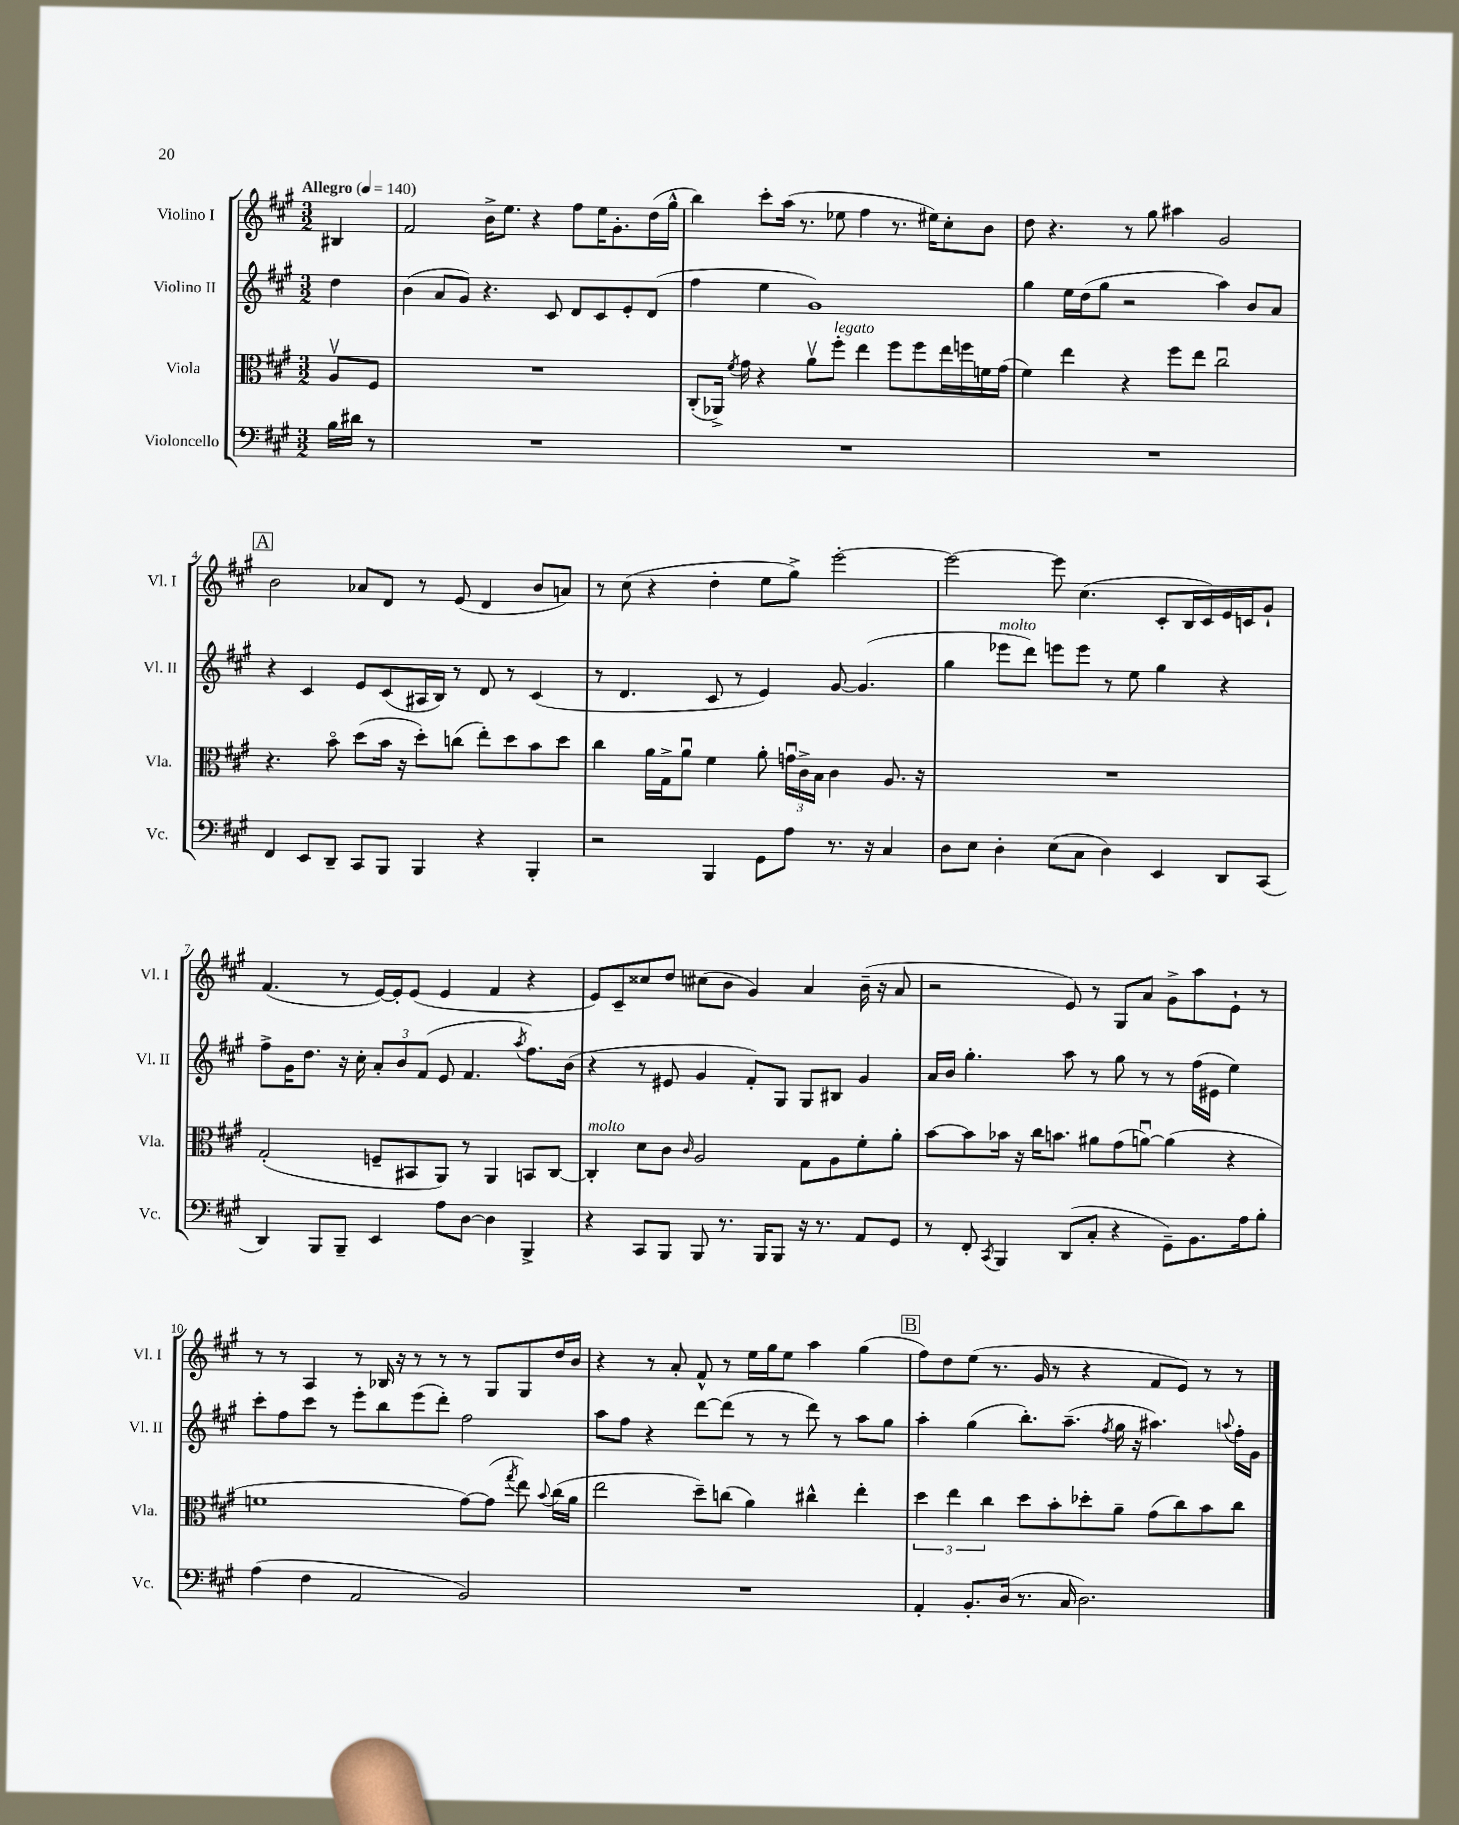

**kern	**kern	**kern	**kern
*part4	*part3	*part2	*part1
*staff4	*staff3	*staff2	*staff1
*I"Violoncello	*I"Viola	*I"Violino II	*I"Violino I
*I'Vc.	*I'Vla.	*I'Vl. II	*I'Vl. I
*clefF4	*clefC3	*clefG2	*clefG2
*k[f#c#g#]	*k[f#c#g#]	*k[f#c#g#]	*k[f#c#g#]
*M3/2	*M3/2	*M3/2	*M3/2
*MM140	*MM140	*MM140	*MM140
=	=	=	=
!	!	!	!LO:TX:a:B:t=Allegro
16B\LL	8Av/L	4dd\	4B#X/
16d#X\JJ	.	.	.
8r	8F#/J	.	.
=1	=1	=1	=1
1.r	1.r	(4b\	2f#/
.	.	8a/L	.
.	.	8g#/J)	.
.	.	4.r	16b^\KL
.	.	.	8.ee\J
.	.	.	4r
.	.	8c#/	.
.	.	8d/L	8ff#\L
.	.	8c#/	16ee\K
.	.	.	8.g#'\
.	.	8e'/	.
.	.	(8d/J	(16dd\L
.	.	.	16gg#^^\JJ
=2	=2	=2	=2
1.r	(8C#'/L	4ff#\	4bb\)
.	16AA-X^/Jk)	.	.
.	8qf#/	.	.
.	16g#\	.	.
.	4r	4ee\	8ccc#'\L
.	.	.	(16aa\Jk
.	.	.	8.r
.	8av\L	1g#)	.
!	!LO:TX:a:i:t=legato	!	!
.	8ff#'\J	.	8ee-X\
.	4ee\	.	4ff#\
.	8ff#\L	.	8.r
.	8ff#\	.	.
.	.	.	16ee#X\KL)
.	16ee\L	.	8cc#'\
.	16ffn\	.	.
.	16fn\	.	8b\J
.	(16g#\JJ	.	.
=3	=3	=3	=3
1.r	4f#\)	4gg#\	8dd\
.	.	.	4.r
.	4ee\	16ee\LL	.
.	.	(16dd\J	.
.	.	8gg#\J	.
.	4r	2r	8r
.	.	.	8gg#\
.	8ff#\L	.	4aa#X\
.	8ee\J	.	.
.	2cc#u\	4aa\)	2g#/
.	.	8b/L	.
.	.	8a/J	.
!!LO:LB:g=z
!!LO:REH:place=s1:t=A
=4	=4	=4	=4
4FF#/	4.r	4r	2b\
8EE/L	.	4c#/	.
8DD~/J	8b\	.	.
8CC#/L	(8dd\L	8e/L	8a-X/L
8BBB/J	16b\Jk	(8c#/	8d/J
.	16r	.	.
4BBB/	8dd'\L)	16A#X/L	8r
.	.	16B/JJ)	.
.	(8ccn\J	8r	(8e/
4r	8ee'\L)	8d/	4d/
.	8dd\	8r	.
4BBB'/	8b\	(4c#/	8b/L
.	8dd\J	.	8an/J)
=5	=5	=5	=5
2r	4cc#\	8r	8r
.	.	4.d/	(8cc#\
.	16a\LL	.	4r
.	16G#^\J	.	.
.	8au\J	.	.
4BBB/	4f#\	8c#/	4dd'\
.	.	8r	.
8GG#\L	8a'\	4e/)	8ee\L
8A\J	24gnu\LL	.	8gg#^\J)
.	24c#^\	.	.
.	24B\JJ	.	.
8.r	4c#\	[8g#/	[2eee'\
.	.	(4.g#/]	.
16r	.	.	.
4C#/	8.A/	.	.
.	16r	.	.
=6	=6	=6	=6
8D\L	1.r	4gg#\	2eee\_
8E\J	.	.	.
!	!	!LO:TX:a:i:t=molto	!
4D'\	.	8eee-X\L	.
.	.	8ddd\J)	.
(8E\L	.	8eeen\L	8eee\]
8C#\J	.	8eee\J	(4.cc#\
4D\)	.	8r	.
.	.	8ee\	.
4EE/	.	4gg#\	8c#'/L
.	.	.	16B/L
.	.	.	16c#/)
8DD/L	.	4r	16e/
.	.	.	16cn/J
(8CC#/J	.	.	8g#`/J
!!LO:LB:g=z
=7	=7	=7	=7
4DD/)	(2G#'/	8ff#^\L	(4.f#/
.	.	16g#\K	.
.	.	8.dd\J	.
8BBB/L	.	.	.
8BBB~/J	.	16r	8r
.	.	16cc#'\	.
4EE/	8Fn~/L	12a'/L	[16e/LL)
.	.	.	16e'/J]
.	.	12b/	.
.	8BB#X/	.	(8e/J
.	.	(12f#/J	.
8A\L	8AA/J)	8e/	4e/
[8D\J	8r	4.f#/	.
4D\]	4AA/	.	4f#/
.	.	8qaa/	.
4BBB^/	8BBn/L	8.ff#\L)	4r
.	[8C#/J	.	.
.	.	(16b\Jk	.
=8	=8	=8	=8
!	!LO:TX:a:i:t=molto	!	!
4r	4C#'/]	4r	8e/L)
.	.	.	8c#~/
8CC#/L	8d\L	8r	8cc##X/
8BBB/J	8c#\J	8e#X/	8dd/J
.	16qqc#/	.	.
8BBB/	2A/	4g#/	(8cc#X\L
8.r	.	.	8b\J
.	.	8f#'/L)	4g#/)
16BBB/KL	.	.	.
8BBB/J	.	8G#/J	.
16r	8G#\L	8G#/L	4a/
8.r	.	.	.
.	8A\	8B#X/J	.
8AA/L	8f#'\	4g#/	(16b~\
.	.	.	16r
8GG#/J	8a'\J	.	8a/
=9	=9	=9	=9
8r	[8b\L	16a/LL	2r
.	.	16b/JJ	.
8FF#'/	8b\]	4.gg#'\	.
8qCC#/	.	.	.
4BBB/	16b-X\Jk	.	.
.	16r	.	.
.	16cc#\KL	.	.
.	8.bn\J	.	.
(8DD/L	.	8aa\	8e/)
8C#'/J	8a#X\L	8r	8r
4r	(8g#\	8gg#\	8G#/L
.	[8anu\J)	8r	8a/J
8GG#~\L)	(4a\]	8r	8g#^\L
8.BB\	.	(16ff#\LL	8aa\
.	.	16e#X\JJ	.
.	4r	4ee\)	8e`\J
16A\k	.	.	.
8B'\J	.	.	8r
!!LO:LB:g=z
=10	=10	=10	=10
(4A\	1fn	8ccc#'\L	8r
.	.	8ff#\	8r
4F#\	.	8ccc#\J	4A/
.	.	8r	.
2AA/	.	8eee'\L	8r
.	.	8bb\	16B-X/
.	.	.	16r
.	.	(8eee\	8r
.	.	8ddd'\J)	8r
2BB/)	[8g#\L)	2ff#\	8r
.	(8g#\J]	.	8G#/L
.	8qgg#/	.	.
.	8ee\)	.	8G#/
.	8qqb/	.	.
.	(16cc#\LL	.	16dd/L
.	16a\JJ	.	16b/JJ
=11	=11	=11	=11
1.r	2ee\	8aa\L	4r
.	.	8ff#\J	.
.	.	4r	8r
.	.	.	8a'/
.	8dd~\L)	[8ddd\L	8f#^^/
.	(8ccn\J	(8ddd\J]	8r
.	4a\)	8r	16ee\LL
.	.	.	16gg#\J
.	.	8r	8ee\J
.	4cc#X^^\	8ddd\)	4aa\
.	.	8r	.
.	4ee'\	8aa\L	(4gg#\
.	.	8gg#\J	.
!!LO:REH:place=s1:t=B
=12	=12	=12	=12
4AA'/	6dd\	4aa'\	8ff#\L)
.	.	.	8dd\
.	6ee\	.	.
8.BB'/L	.	(4gg#\	(8ee\J
.	6cc#\	.	.
.	.	.	8.r
(16D/Jk	.	.	.
8.r	8dd\L	8.bb'\L)	.
.	.	.	16g#/
.	8b'\	.	8r
16C#/	.	(8.aa~\J	.
2.D\)	8dd-X'\	.	4r
.	.	8qff#/	.
.	8a~\J	16gg#\	.
.	.	16r	.
.	(8g#\L	4.aa#X\)	8f#/L
.	8cc#\)	.	8e/J)
.	8b\	.	8r
.	.	8qqaan/	.
.	8cc#\J	16ff#'\LL	8r
.	.	16g#\JJ	.
==	==	==	==
*-	*-	*-	*-
